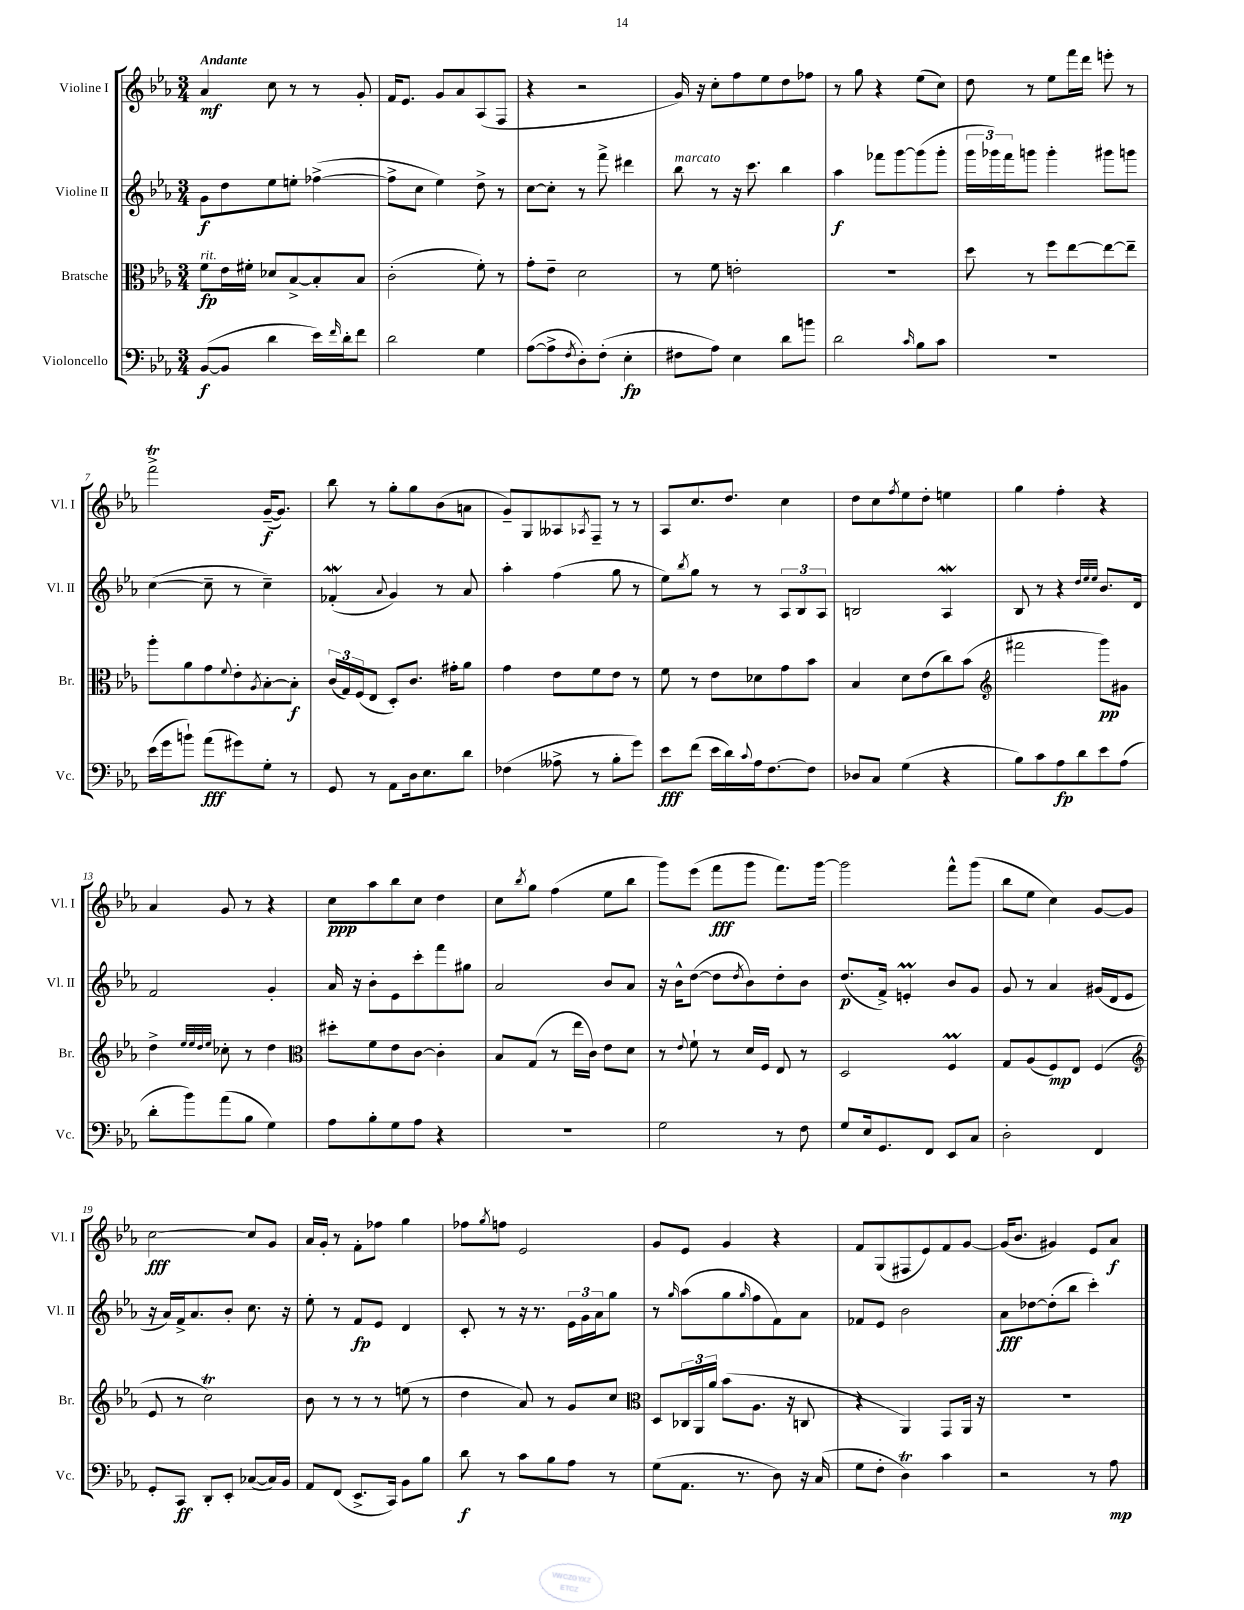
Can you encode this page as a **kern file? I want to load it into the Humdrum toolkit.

**kern	**dynam	**kern	**dynam	**kern	**dynam	**kern	**dynam
*part4	*part4	*part3	*part3	*part2	*part2	*part1	*part1
*staff4	*staff4	*staff3	*staff3	*staff2	*staff2	*staff1	*staff1
*I"Violoncello	*	*I"Bratsche	*	*I"Violine II	*	*I"Violine I	*
*I'Vc.	*	*I'Br.	*	*I'Vl. II	*	*I'Vl. I	*
*clefF4	*	*clefC3	*	*clefG2	*	*clefG2	*
*k[b-e-a-]	*	*k[b-e-a-]	*	*k[b-e-a-]	*	*k[b-e-a-]	*
*M3/4	*	*M3/4	*	*M3/4	*	*M3/4	*
=1	=1	=1	=1	=1	=1	=1	=1
!	!	!	!	!	!	!LO:TX:a:B:t=Andante	!
!	!	!LO:TX:a:i:t=rit.	!	!	!	!	!
([8BB-/L	f	8f\L	fp	8g\L	f	4a-/	mf
8BB-/J]	.	16e-\L	.	8dd\	.	.	.
.	.	16f#X'\JJ	.	.	.	.	.
4d\	.	8d-X/L	.	8ee-\	.	8cc\	.
.	.	[8B-^/	.	8een'\J	.	8r	.
16e-\LL)	.	8B-'/]	.	([4ff-X^\	.	8r	.
16qqf/	.	.	.	.	.	.	.
16d'\J	.	.	.	.	.	.	.
8f\J	.	8B-/J	.	.	.	8g'/	.
=2	=2	=2	=2	=2	=2	=2	=2
2d\	.	(2c'\	.	8ff-^\L]	.	16f/KL	.
.	.	.	.	.	.	8.e-/J	.
.	.	.	.	8cc\J	.	.	.
.	.	.	.	4ee-\)	.	8g/L	.
.	.	.	.	.	.	8a-/	.
4G\	.	8f'\)	.	8dd^\	.	(8A-/	.
.	.	8r	.	8r	.	8F/J	.
=3	=3	=3	=3	=3	=3	=3	=3
([8A-\L	.	8g'\L	.	[8cc\L	.	4r	.
8A-^\]	.	8e-~\J	.	8cc'\J]	.	.	.
8qF/	.	.	.	.	.	.	.
8D'\)	.	2d\	.	8r	.	2r	.
(8F'\J	.	.	.	8fff^\	.	.	.
4E-'\	fp	.	.	4ddd#X\	.	.	.
=4	=4	=4	=4	=4	=4	=4	=4
!	!	!	!	!LO:TX:a:i:t=marcato	!	!	!
8F#X\L	.	8r	.	8bb-\	.	16g/)	.
.	.	.	.	.	.	16r	.
8A-\J)	.	8f\	.	8r	.	8cc'\L	.
4E-\	.	2en'\	.	16r	.	8ff\	.
.	.	.	.	8.ccc\	.	.	.
.	.	.	.	.	.	8ee-\	.
8d\L	.	.	.	4bb-\	.	8dd\	.
8bn\J	.	.	.	.	.	8ff-X\J	.
=5	=5	=5	=5	=5	=5	=5	=5
2d\	.	2.r	.	4aa-\	f	8r	.
.	.	.	.	.	.	8gg\	.
.	.	.	.	8fff-X\L	.	4r	.
.	.	.	.	[8ggg\	.	.	.
16qqc/	.	.	.	.	.	.	.
8B-\L	.	.	.	(8ggg\]	.	(8ee-\L	.
8c\J	.	.	.	8ggg'\J	.	8cc\J)	.
=6	=6	=6	=6	=6	=6	=6	=6
2.r	.	8dd\	.	24ggg\LL	.	8dd\	.
.	.	.	.	24ggg-X\)	.	.	.
.	.	.	.	24fff\J	.	.	.
.	.	8r	.	8gggn\J	.	8r	.
.	.	8ff\L	.	4ggg'\	.	8ee-\L	.
.	.	[8ee-\	.	.	.	16fff\L	.
.	.	.	.	.	.	16ddd\JJ	.
.	.	8ee-\_	.	8ggg#X\L	.	8eeen'\	.
.	.	8ee-~\J]	.	8gggn\J	.	8r	.
!!LO:LB:g=z
=7	=7	=7	=7	=7	=7	=7	=7
(16e-\LL	.	8aa-'\L	.	([4cc\	.	2fffT^\	.
16g\J	.	.	.	.	.	.	.
8bn`\J)	.	8a-\	.	.	.	.	.
(8a-\L	fff	8g\	.	8cc~\]	.	.	.
.	.	8qqf/	.	.	.	.	.
8g#X\)	.	8e-'\	.	8r	.	.	.
.	.	8qA-/	.	.	.	.	.
8G'\J	.	[8B-'\	.	4cc~\)	.	([16g~/KL	f
.	.	.	.	.	.	8.g/J])	.
8r	.	8B-'\J]	f	.	.	.	.
=8	=8	=8	=8	=8	=8	=8	=8
8GG/	.	(24c/LL	.	(4f-Xw'/	.	8bb-\	.
.	.	24G/)	.	.	.	.	.
.	.	(24F/J	.	.	.	.	.
8r	.	8E-/J	.	.	.	8r	.
.	.	.	.	8qqa-/	.	.	.
8AA-\L	.	8D'/L)	.	4g/)	.	8gg'\L	.
16D\k	.	8.c/J	.	.	.	8gg\	.
8.E-\	.	.	.	.	.	.	.
.	.	.	.	8r	.	(8b-\	.
.	.	16g#X'\KL	.	.	.	.	.
8d\J	.	8a-\J	.	8a-/	.	8an\J	.
=9	=9	=9	=9	=9	=9	=9	=9
(4F-X\	.	4g\	.	4aa-'\	.	8g~/L)	.
.	.	.	.	.	.	8G/	.
8A--X^\	.	8e-\L	.	(4ff\	.	8A--X/	.
.	.	.	.	.	.	8qA-X/	.
8r	.	8f\	.	.	.	8F~/J	.
8B-'\L	.	8e-\J	.	8gg\	.	8r	.
8g\J)	.	8r	.	8r	.	8r	.
=10	=10	=10	=10	=10	=10	=10	=10
8e-\L	fff	8f\	.	8ee-\L)	.	8A-/L	.
.	.	.	.	8qbb-/	.	.	.
(8f\J	.	8r	.	8gg\J	.	8.cc/	.
16e-\LL	.	8e-\L	.	8r	.	.	.
16d\)	.	.	.	.	.	8.dd/J	.
8qqc/	.	.	.	.	.	.	.
16A-\J	.	8d-X\	.	8r	.	.	.
[8.F\	.	.	.	.	.	.	.
.	.	8g\	.	12A-/L	.	4cc\	.
.	.	.	.	12B-/	.	.	.
8F\J]	.	8b-\J	.	.	.	.	.
.	.	.	.	12A-/J	.	.	.
=11	=11	=11	=11	=11	=11	=11	=11
8D-X/L	.	4B-/	.	2Bn/	.	8dd\L	.
8C/J	.	.	.	.	.	8cc\	.
.	.	.	.	.	.	8qff/	.
(4G\	.	8d\L	.	.	.	8ee-\	.
.	.	(8e-\	.	.	.	8dd'\J	.
4r	.	8cc\)	.	4A-w/	.	4een\	.
.	.	(8b-\J	.	.	.	.	.
=12	=12	=12	=12	=12	=12	=12	=12
*	*	*clefG2	*	*	*	*	*
8B-\L)	.	2fff#X\	.	8B-/	.	4gg\	.
8c\	.	.	.	8r	.	.	.
8A-\	fp	.	.	4r	.	4ff'\	.
8d\	.	.	.	.	.	.	.
.	.	.	.	32qqdd/LLL	.	.	.
.	.	.	.	32qqee-/	.	.	.
.	.	.	.	32qqee-/JJJ	.	.	.
8e-\	.	8ggg\L)	pp	8.b-/L	.	4r	.
(8A-\J	.	8g#X\J	.	.	.	.	.
.	.	.	.	16d/Jk	.	.	.
!!LO:LB:g=z
=13	=13	=13	=13	=13	=13	=13	=13
8d'\L	.	4dd^\	.	2f/	.	4a-/	.
8b-\)	.	.	.	.	.	.	.
.	.	32qqee-/LLL	.	.	.	.	.
.	.	32qqee-/	.	.	.	.	.
.	.	32qqdd/	.	.	.	.	.
.	.	32qqee-/JJJ	.	.	.	.	.
(8a-\	.	8cc-X'\	.	.	.	8g/	.
8B-\J	.	8r	.	.	.	8r	.
4G\)	.	4dd\	.	4g'/	.	4r	.
=14	=14	=14	=14	=14	=14	=14	=14
*	*	*clefC3	*	*	*	*	*
8A-\L	.	8dd#X'\L	.	16a-/	.	8cc\L	ppp
.	.	.	.	16r	.	.	.
8B-'\	.	8f\	.	8b-'\L	.	8aa-\	.
8G\	.	8e-\	.	8e-\	.	8bb-\	.
8A-\J	.	[8c\J	.	8ccc'\	.	8cc\J	.
4r	.	4c'\]	.	8fff\	.	4dd\	.
.	.	.	.	8gg#X\J	.	.	.
=15	=15	=15	=15	=15	=15	=15	=15
2.r	.	8B-/L	.	2a-/	.	8cc\L	.
.	.	.	.	.	.	8qbb-/	.
.	.	(8G/J	.	.	.	8gg\J	.
.	.	8r	.	.	.	(4ff\	.
.	.	16ee-\LL	.	.	.	.	.
.	.	16c\JJ)	.	.	.	.	.
.	.	8e-\L	.	8b-/L	.	8ee-\L	.
.	.	8d\J	.	8a-/J	.	8bb-\J	.
=16	=16	=16	=16	=16	=16	=16	=16
2G\	.	8r	.	16r	.	8ggg\L)	.
.	.	.	.	16b-^^\KL	.	.	.
.	.	8qqe-/	.	.	.	.	.
.	.	8f`\	.	([8dd\J	.	(8eee-\J	.
.	.	8r	.	8dd\L]	.	8fff\L	fff
.	.	.	.	8qdd/	.	.	.
.	.	16d/LL	.	8b-\)	.	8ggg\J	.
.	.	16F/JJ	.	.	.	.	.
8r	.	8E-/	.	8dd'\	.	8.fff\L)	.
8F\	.	8r	.	8b-\J	.	.	.
.	.	.	.	.	.	[16ggg\Jk	.
=17	=17	=17	=17	=17	=17	=17	=17
8G/L	.	2D/	.	(8.dd/L	p	2ggg\]	.
16E-/k	.	.	.	.	.	.	.
8.GG/	.	.	.	16f^/Jk)	.	.	.
.	.	.	.	4enm'/	.	.	.
8FF/J	.	.	.	.	.	.	.
8EE-/L	.	4FM/	.	8b-/L	.	8fff^^\L	.
8C/J	.	.	.	8g/J	.	(8ggg\J	.
=18	=18	=18	=18	=18	=18	=18	=18
2D'\	.	8G/L	.	8g/	.	8bb-\L	.
.	.	(8A-/	.	8r	.	8ee-\J	.
.	.	8F/)	mp	4a-/	.	4cc\)	.
.	.	8E-/J	.	.	.	.	.
4FF/	.	(4F/	.	(16g#X/LL	.	[8g/L	.
.	.	.	.	16d/J	.	.	.
.	.	.	.	8e-/J	.	8g/J]	.
!!LO:LB:g=z
=19	=19	=19	=19	=19	=19	=19	=19
*	*	*clefG2	*	*	*	*	*
8GG'/L	.	8e-/	.	16r	.	[2cc\	fff
.	.	.	.	16a-/LL)	.	.	.
8CC/J	ff	8r	.	16f^/J	.	.	.
.	.	.	.	8.a-/	.	.	.
8DD'/L	.	2ccT\)	.	.	.	.	.
8EE-'/J	.	.	.	8b-'/J	.	.	.
([8C-X/L	.	.	.	8.cc\	.	8cc/L]	.
16C-/L])	.	.	.	.	.	8g/J	.
16BB-/JJ	.	.	.	16r	.	.	.
=20	=20	=20	=20	=20	=20	=20	=20
8AA-/L	.	8b-\	.	8ee-'\	.	16a-/LL	.
.	.	.	.	.	.	16g'/JJ	.
(8FF/J	.	8r	.	8r	.	8r	.
8.EE-^/L	.	8r	.	8f/L	fp	8f'\L	.
.	.	8r	.	8e-/J	.	8ff-X\J	.
16CC/Jk)	.	.	.	.	.	.	.
8BB-\L	.	(8een\	.	4d/	.	4gg\	.
8B-\J	.	8r	.	.	.	.	.
=21	=21	=21	=21	=21	=21	=21	=21
8d\	f	4dd\	.	8c'/	.	8ff-X\L	.
.	.	.	.	.	.	8qgg/	.
8r	.	.	.	8r	.	8ffn\J	.
8c\L	.	8a-/)	.	16r	.	2e-/	.
.	.	.	.	8.r	.	.	.
8B-\	.	8r	.	.	.	.	.
8A-\J	.	8g/L	.	24e-\LL	.	.	.
.	.	.	.	24g\	.	.	.
.	.	.	.	24a-\J	.	.	.
8r	.	8cc/J	.	8gg\J	.	.	.
=22	=22	=22	=22	=22	=22	=22	=22
*	*	*clefC3	*	*	*	*	*
(8G\L	.	8D/L	.	8r	.	8g/L	.
.	.	.	.	16qqgg/	.	.	.
8.AA-\J	.	24C-X/L	.	(8aa-\L	.	8e-/J	.
.	.	24AA-/	.	.	.	.	.
.	.	24a-/JJ	.	.	.	.	.
.	.	(8b-\L	.	8gg\	.	4g/	.
8.r	.	.	.	.	.	.	.
.	.	.	.	16qqgg/	.	.	.
.	.	8.A-\J	.	8ff\	.	.	.
8D\)	.	.	.	8f\)	.	4r	.
.	.	16r	.	.	.	.	.
16r	.	8Cn/	.	8a-\J	.	.	.
(16C/	.	.	.	.	.	.	.
=23	=23	=23	=23	=23	=23	=23	=23
8G\L	.	4r	.	8f-X/L	.	8f/L	.
8F'\J	.	.	.	8e-/J	.	(8G/	.
4Dt\)	.	4AA-/)	.	2b-\	.	8F#X/	.
.	.	.	.	.	.	8e-/)	.
4c\	.	8GG/L	.	.	.	8f/	.
.	.	16AA-/Jk	.	.	.	[8g/J	.
.	.	16r	.	.	.	.	.
=24	=24	=24	=24	=24	=24	=24	=24
2r	.	2.r	.	8a-\L	fff	(16g/KL]	.
.	.	.	.	.	.	8.b-/J	.
.	.	.	.	[8dd-X\	.	.	.
.	.	.	.	(8dd-'\]	.	4g#X/)	.
.	.	.	.	8bb-\J	.	.	.
8r	.	.	.	4ccc'\)	.	8e-/L	.
8A-\	mp	.	.	.	.	8a-/J	f
==	==	==	==	==	==	==	==
*-	*-	*-	*-	*-	*-	*-	*-
